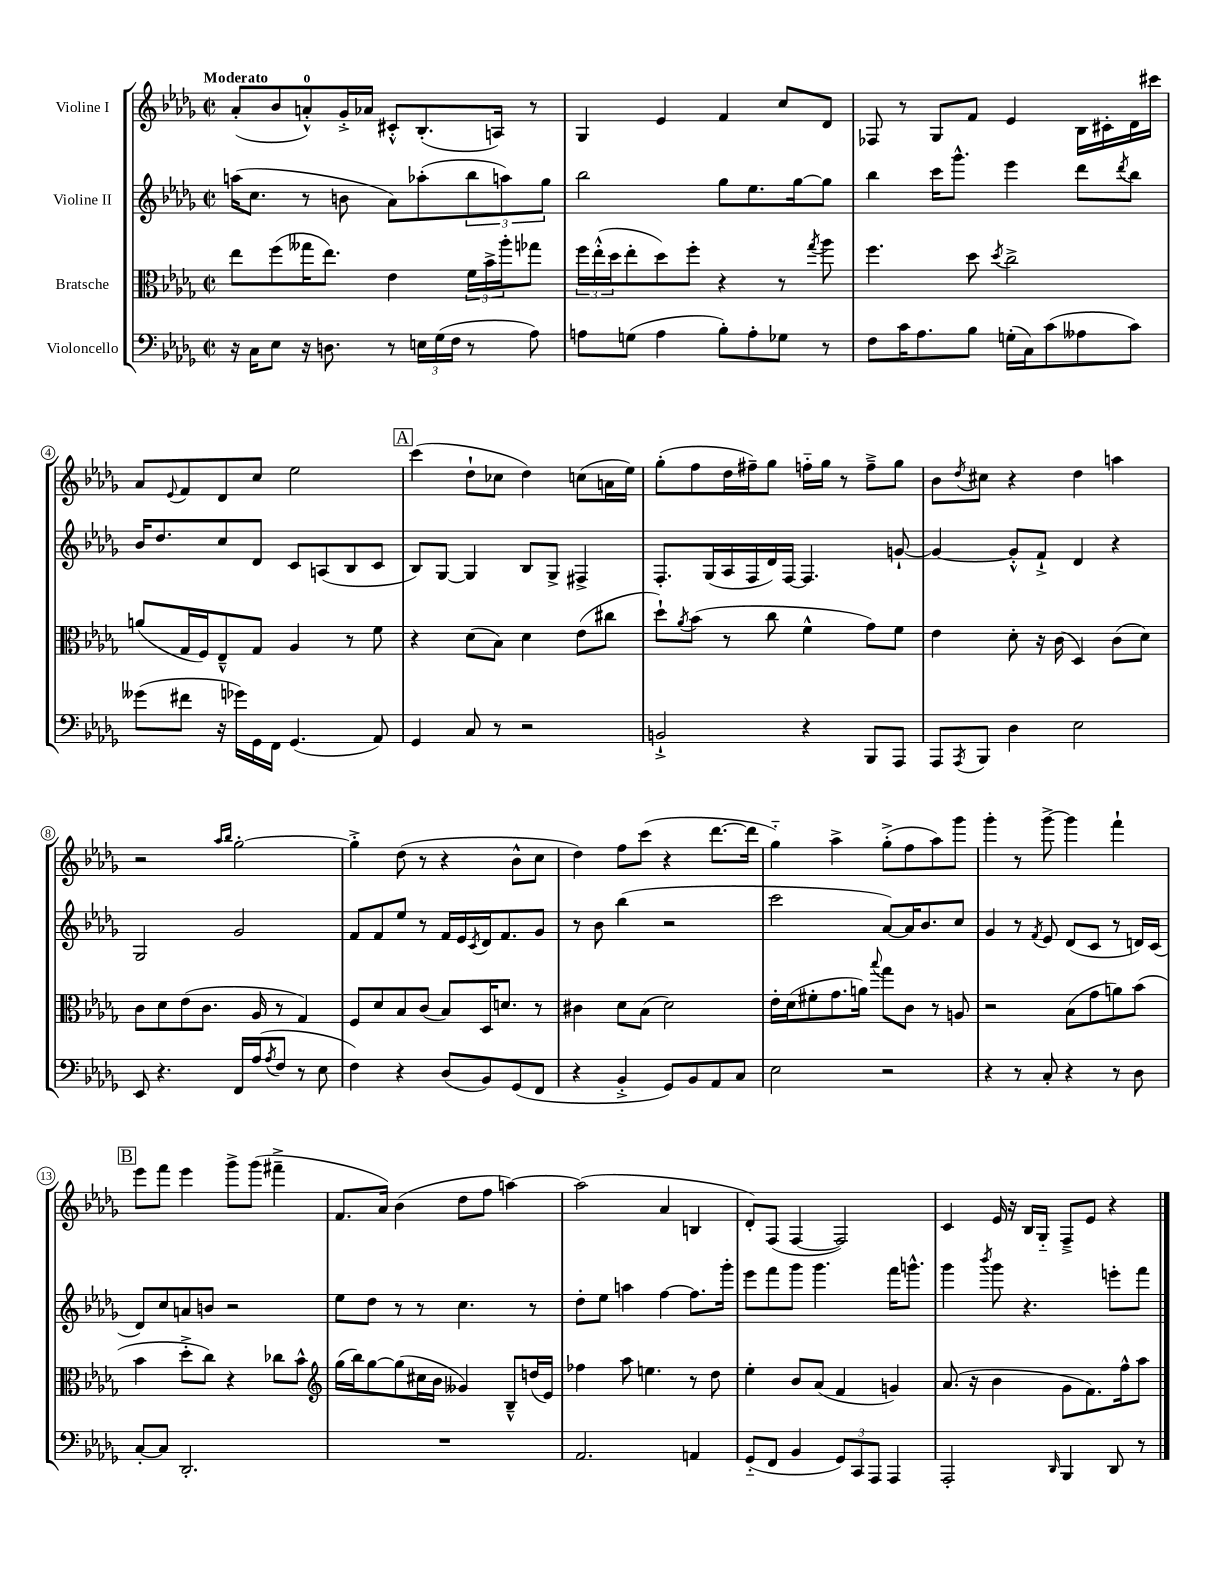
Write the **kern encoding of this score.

**kern	**kern	**kern	**kern
*part4	*part3	*part2	*part1
*staff4	*staff3	*staff2	*staff1
*I"Violoncello	*I"Bratsche	*I"Violine II	*I"Violine I
*clefF4	*clefC3	*clefG2	*clefG2
*k[b-e-a-d-g-]	*k[b-e-a-d-g-]	*k[b-e-a-d-g-]	*k[b-e-a-d-g-]
*M2/2	*M2/2	*M2/2	*M2/2
*met(c|)	*met(c|)	*met(c|)	*met(c|)
=1	=1	=1	=1
!	!	!	!LO:TX:a:B:t=Moderato
16r	8ee-\L	(16aan\KL	(8a-'/L
16C\KL	.	8.cc\J	.
8E-\J	(8ff\	.	8b-/
16r	16gg--X\K	8r	8an'^^/)
8.Dn\	8.ee-\J)	.	.
.	.	8bn\	16g-'^/L
.	.	.	16a-X/JJ
8r	4e-\	8a-\L)	8c#X'^^/L
24En\LL	.	(8aa-X'\	(8.B-'/
(24G-\	.	.	.
24F\JJ	.	.	.
8r	24f\LL	12bb-\	.
.	24b-^\	.	.
.	.	.	16An/Jk)
.	24aa-'\J	12aan\)	.
8A-\)	8gg-X\J	.	8r
.	.	12gg-\J	.
=2	=2	=2	=2
8An\L	24ff\LL	2bb-\	4G-/
.	(24ee-'^^\	.	.
.	24dd-\J	.	.
(8Gn\J	8ee-'\	.	.
4A\	8dd-\)	.	4e-/
.	8ff'\J	.	.
8B-'\L)	4r	8gg-\L	4f/
8A'\	.	8.ee-\	.
8G-X\J	8r	.	8cc/L
.	.	[16gg-\k	.
.	8qgg-/	.	.
8r	8aa-\	8gg-\J]	8d-/J
=3	=3	=3	=3
8F\L	4.ff\	4bb-\	8F-X/
16c\K	.	.	8r
8.A-\	.	.	.
.	.	16ccc\KL	8G-/L
.	.	8.ggg-^^\J	.
8B-\J	8dd-\	.	8f/J
.	8qdd-/	.	.
(16Gn'\LL	2cc^\	4eee-\	4e-/
16C\J)	.	.	.
(8c\	.	.	.
8A--X\	.	8ddd-\L	16B-\LL
.	.	.	16c#X'\
.	.	8qddd-/	.
8c\J)	.	8bb-\J	16d-\
.	.	.	16ccc#X\JJ
!!LO:LB:g=z
=4	=4	=4	=4
(8g--X\L	(8an/L	16b-/KL	8a-/L
.	.	8.dd-/	.
.	.	.	8qqe-/
8f#X\J	16G-/L	.	8f/
.	16F/J)	.	.
16r	8E-~^^/	8cc/	8d-/
16g-X\LL)	.	.	.
16GG-\	8G-/J	8d-/J	8cc/J
16FF\JJ	.	.	.
(4.GG-/	4A-/	8c/L	2ee-\
.	.	(8An/	.
.	8r	8B-/	.
8AA-/)	8f\	8c/J	.
!!LO:REH:place=s1:t=A
=5	=5	=5	=5
4GG-/	4r	8B-/L)	(4ccc\
.	.	[8G-/J	.
8C/	(8d-\L	4G-/]	8dd-`\L
8r	8B-\J)	.	8cc-X\J
2r	4d-\	8B-/L	4dd-\)
.	.	8G-^/J	.
.	(8e-\L	4F#X^/	(8ccn\L
.	8cc#X\J	.	16an\L
.	.	.	16ee-\JJ)
=6	=6	=6	=6
2BBn`^/	8dd-`\L)	8.F'/L	(8gg-'\L
.	8qa-/	.	.
.	(8b-\J	.	8ff\
.	.	(16G-/L	.
.	8r	16A-/	16dd-\L
.	.	16F/	16ff#X~\J)
.	8cc\	16d-/)	8gg-\J
.	.	[16F/JJ	.
4r	4f^^\	4.F/]	16ffn\LL
.	.	.	16gg-\JJ
.	.	.	8r
8BBB-/L	8g-\L)	.	8ff~^\L
8AAA-/J	8f\J	[8gn`/	8gg-\J
=7	=7	=7	=7
8AAA-/L	4e-\	4g/_	8b-\L
8qAAA-/	.	.	8qdd-/
8BBB-/J	.	.	8cc#X\J
4D-\	8d-'\	8g'^^/L]	4r
.	16r	8f`^/J	.
.	(16c\	.	.
2E-\	4D-/)	4d-/	4dd-\
.	(8c\L	4r	4aan\
.	8d-\J)	.	.
!!LO:LB:g=z
=8	=8	=8	=8
8EE-/	8c\L	2G-/	2r
4.r	8d-\	.	.
.	(8e-\	.	.
.	8.c\J	.	.
.	.	.	16qqaa-/LL
.	.	.	16qqbb-/JJ
16FF/LL	.	2g-/	[2gg-'\
(16A-/J	16A-/	.	.
8qA-/	.	.	.
8F/J	8r	.	.
8r	4G-/)	.	.
8E-\	.	.	.
=9	=9	=9	=9
4F\)	8F/L	8f/L	4gg-'^\]
.	8d-/	8f/	.
4r	8B-/	8ee-/J	(8dd-\
.	(8c/J	8r	8r
(8D-/L	8B-/L)	16f/LL	4r
.	.	16e-/	.
.	.	8qc/	.
8BB-/)	16D-/K	16d-/J	.
.	8.dn/J	8.f/	.
(8GG-/	.	.	8b-^^\L
8FF/J	8r	8g-/J	8cc\J
=10	=10	=10	=10
4r	4c#X\	8r	4dd-\)
.	.	8b-\	.
4BB-'^/	8d-\L	(4bb-\	8ff\L
.	(8B-\J	.	(8ccc\J
8GG-/L)	2d-\)	2r	4r
8BB-/	.	.	.
8AA-/	.	.	[8.ddd-\L
8C/J	.	.	.
.	.	.	16ddd-\Jk]
=11	=11	=11	=11
2E-\	16e-'\LL	2ccc\	4gg-\)
.	(16d-\J	.	.
.	8f#X'\	.	.
.	8.g-\	.	4aa-^\
.	16an\Jk)	.	.
.	8qqbb-/	.	.
2r	8gg-\L	[8a-/L)	(8gg-'^\L
.	8c\J	16a-/K]	8ff\
.	.	8.b-/	.
.	8r	.	8aa-\)
.	8An/	8cc/J	8ggg-\J
=12	=12	=12	=12
4r	2r	4g-/	4ggg-'\
8r	.	8r	8r
.	.	8qf/	.
8C'/	.	8e-/	[8ggg-^\
4r	(8B-\L	(8d-/L	4ggg-\]
.	8g-\	8c/J	.
8r	8an\)	8r	4fff`\
8D-\	(8b-\J	16dn/LL)	.
.	.	(16c/JJ	.
!!LO:LB:g=z
!!LO:REH:place=s1:t=B
=13	=13	=13	=13
[8C'/L	4b-\	8d-/L)	8eee-\L
8C/J]	.	8cc/	8fff\J
2.DD-'/	8dd-'^\L	8an/	4eee-\
.	8cc\J)	8bn/J	.
.	4r	2r	8ggg-^\L
.	.	.	(8ggg-\J
.	8cc-X\L	.	4fff#X~^\
.	8b-^^\J	.	.
=14	=14	=14	=14
*	*clefG2	*	*
1r	(16gg-\LL	8ee-\L	8.f/L
.	16bb-\J)	.	.
.	[8gg-\	8dd-\J	.
.	.	.	16a-/Jk)
.	(8gg-\]	8r	(4b-\
.	16cc#X\L	8r	.
.	16b-\JJ	.	.
.	4g--X/)	4.cc\	8dd-\L
.	.	.	8ff\J
.	8B-~^^/L	.	[4aan\)
.	(16ddn/L	8r	.
.	16e-/JJ)	.	.
=15	=15	=15	=15
2.AA-/	4ff-X\	8dd-'\L	(2aa\]
.	.	8ee-\J	.
.	8aa-\	4aan\	.
.	4.een\	.	.
.	.	[4ff\	4a-/
4AAn/	8r	8.ff\L]	4Bn/
.	8dd-\	.	.
.	.	16ggg-'\Jk	.
=16	=16	=16	=16
(8GG-/L	4ee-'\	8eee-\L	8d-'/L)
8FF/J	.	8fff\	(8F/J
4BB-/	8b-/L	8ggg-\J	[4F/
.	(8a-/J	4.ggg-\	.
12GG-/L)	4f/	.	2F/])
12CC/	.	.	.
12AAA-/J	.	.	.
4AAA-/	4gn/)	16fff\KL	.
.	.	8.gggn^^\J	.
=17	=17	=17	=17
2AAA-'/	(8.a-/	4ggg-\	4c/
.	16r	.	.
.	.	8qbbb-/	.
.	4b-\	8ggg-\	16e-/
.	.	.	16r
.	.	4.r	16B-/LL
.	.	.	16G-/JJ
16qqDD-/	.	.	.
4BBB-/	8g-\L	.	8F~^/L
.	8.f\)	.	8e-/J
8DD-/	.	8eeen'\L	4r
.	16ff^^\k	.	.
8r	8aa-\J	8fff\J	.
==	==	==	==
*-	*-	*-	*-
